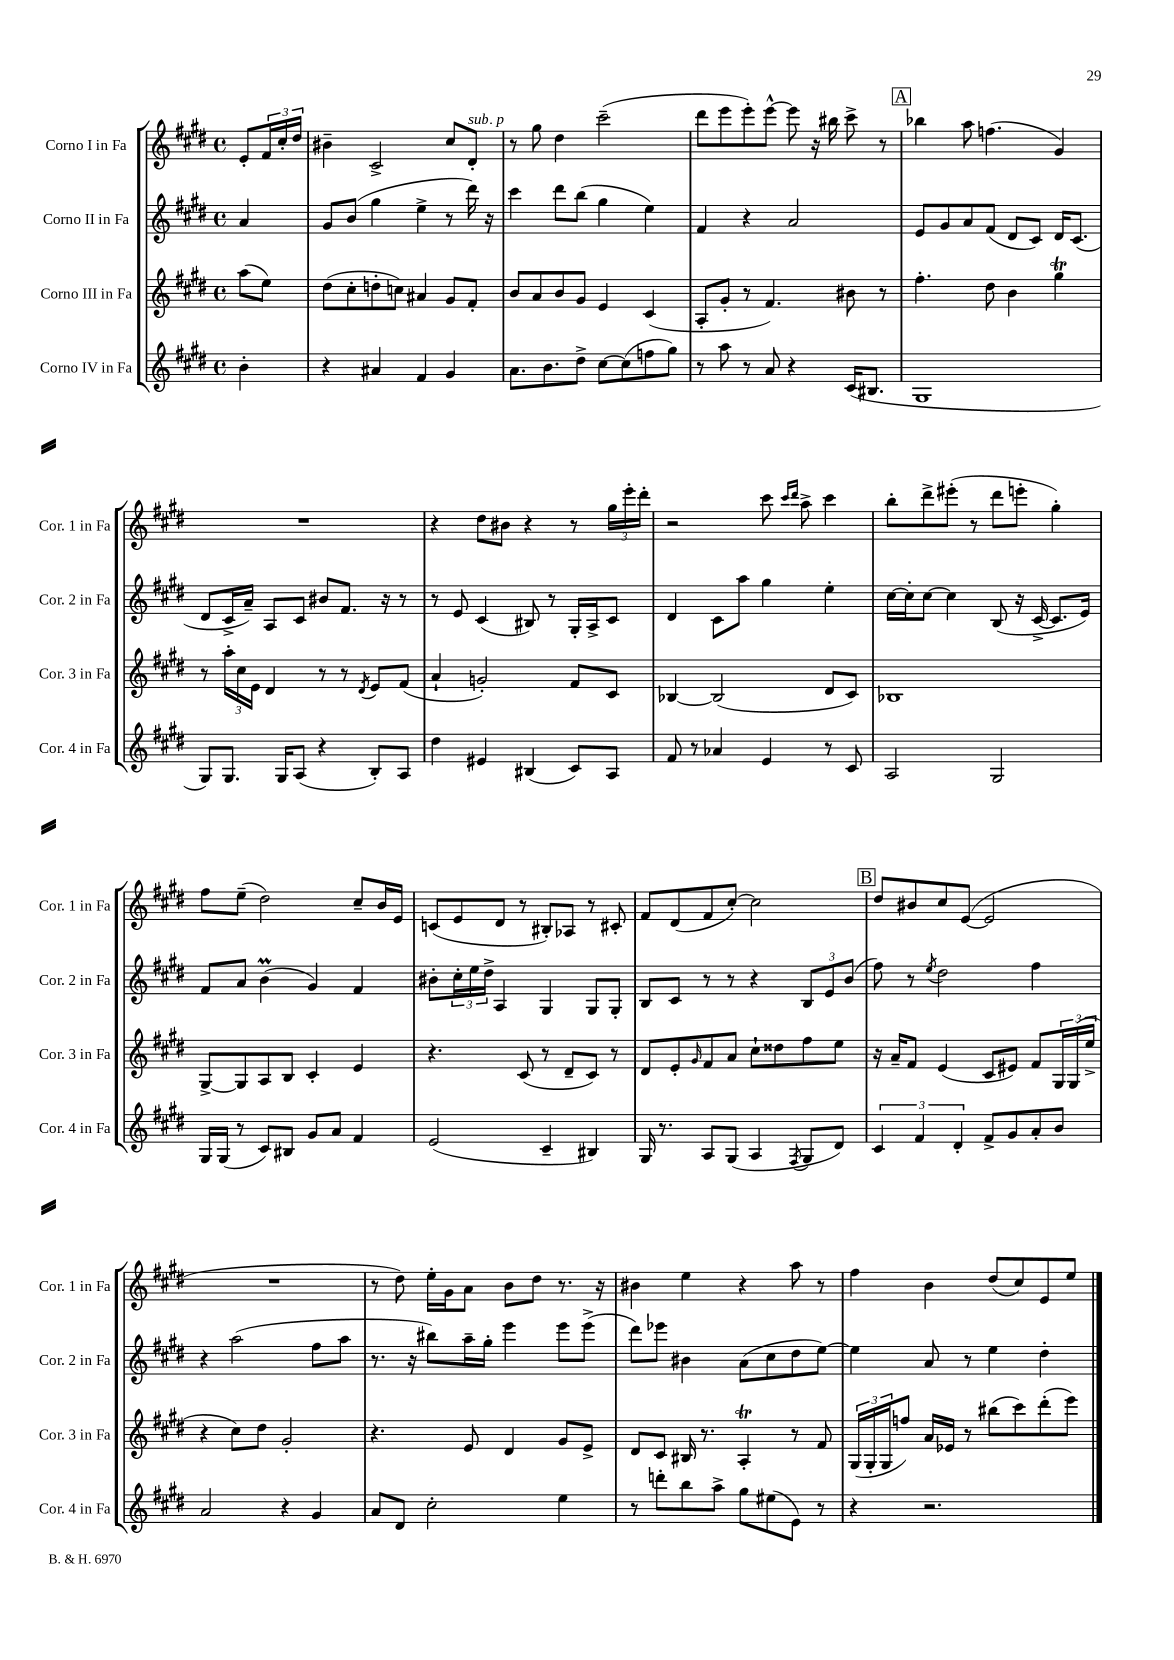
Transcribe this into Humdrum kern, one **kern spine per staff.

**kern	**kern	**kern	**kern
*staff4	*staff3	*staff2	*staff1
*clefG2	*clefG2	*clefG2	*clefG2
*k[f#c#g#d#]	*k[f#c#g#d#]	*k[f#c#g#d#]	*k[f#c#g#d#]
*M4/4	*M4/4	*M4/4	*M4/4
*met(c)	*met(c)	*met(c)	*met(c)
4b'\	(8aa\L	4a/	8e'/L
.	8ee\J)	.	24f#/L
.	.	.	24cc#'/
.	.	.	24dd#/JJ
=	=	=	=
4r	(8dd#\L	8g#/L	4b#~\
.	8cc#'\	(8b/J	.
4a#/	8dd'\	4gg#\	2c#^/
.	8cc\J)	.	.
4f#/	4a#/	4ee^\	.
4g#/	8g#/L	8r	8cc#/L
.	8f#'/J	16ddd#\)	8d#'/J
.	.	16r	.
=	=	=	=
8.a\L	8b/L	4ccc#\	8r
.	8a/	.	8gg#\
8.b\	.	.	.
.	8b/	8ddd#\L	4dd#\
8dd#^\J	8g#/J	(8bb\J	.
[8cc#\L	4e/	4gg#\	(2ccc#~\
(8cc#\]	.	.	.
8ff\	(4c#/	4ee\)	.
8gg#\J)	.	.	.
=	=	=	=
8r	8A'/L	4f#/	8ddd#\L
8aa\	8g#'/J	.	8eee\
8r	8r	4r	8eee'\)
8a/	4.f#/)	.	[8eee^^\J
4r	.	2a/	8eee\]
.	.	.	16r
.	.	.	16bb#\
(16c#/LK	8b#\	.	8ccc#^\
8.B#/J	.	.	.
.	8r	.	8r
=	=	=	=
1G#	4.ff#'\	8e/L	4bb-\
.	.	8g#/	.
.	.	8a/	8aa\
.	8dd#\	(8f#/J	(4.ff\
.	4b\	8d#/L	.
.	.	8c#/J)	.
.	4gg#\	16d#/LK	4g#/)
.	.	(8.c#/J	.
=	=	=	=
8G#/L)	8r	8d#/L	1r
8.G#/J	24aa'\LL	16c#^/L	.
.	24cc#\	.	.
.	.	16a~/JJ)	.
.	24e\JJ	.	.
.	4d#/	8A/L	.
16G#/LK	.	.	.
(8A/J	.	8c#/J	.
4r	8r	8b#/L	.
.	8r	8.f#/J	.
.	8qd#/	.	.
8B'/L)	8e/L	.	.
.	.	16r	.
8A/J	(8f#/J	8r	.
=	=	=	=
4dd#\	4a`/	8r	4r
.	.	8e/	.
4e#/	2g'/)	(4c#/	8dd#\L
.	.	.	8b#\J
(4B#/	.	8B#/)	4r
.	.	8r	.
8c#/L)	8f#/L	16G#'/LL	8r
.	.	16A^/J	.
8A/J	8c#/J	8c#/J	24gg#\LL
.	.	.	24eee'\
.	.	.	24ddd#'\JJ
=	=	=	=
8f#/	[4B-/	4d#/	2r
8r	.	.	.
4a-/	(2B-/]	8c#\L	.
.	.	8aa\J	.
4e/	.	4gg#\	8ccc#\
.	.	.	16qqccc#/LL
.	.	.	16qqddd#/JJ
.	.	.	8aa^\
8r	8d#/L	4ee'\	4ccc#\
8c#/	8c#/J)	.	.
=	=	=	=
2A/	1B-	[16cc#\LL	8bb'\L
.	.	16cc#'\]J	.
.	.	[8cc#\J	8ddd#^\
.	.	4cc#\]	(8eee#'\J
.	.	.	8r
2G#/	.	(8B/	8ddd#\L
.	.	16r	8eee'\J
.	.	[16c#^/	.
.	.	8.c#/]L	4gg#'\)
.	.	16e/Jk)	.
=	=	=	=
16G#/LL	[8G#^/L	8f#/L	8ff#\L
(16G#/JJ	.	.	.
8r	8G#/]	8a/J	(8ee~\J
8c#/L)	8A/	(4b\	2dd#\)
8B#/J	8B/J	.	.
8g#/L	4c#'/	4g#/)	.
8a/J	.	.	.
4f#/	4e/	4f#/	8cc#~/L
.	.	.	16b/L
.	.	.	16e/JJ
=	=	=	=
(2e/	4.r	8b#'\L	(8c/L
.	.	24cc#'\L	8e/
.	.	24ee\	.
.	.	24dd#^\JJ	.
.	.	4A/	8d#/J
.	(8c#/	.	8r
4c#~/	8r	4G#/	8B#'/L)
.	8d#~/L	.	8A-/J
4B#/)	8c#/J)	8G#/L	8r
.	8r	8G#'/J	8c#'/
=	=	=	=
16G#/	8d#/L	8B/L	8f#/L
8.r	.	.	.
.	8e'/	8c#/J	(8d#/
.	16qqg#/	.	.
8A/L	8f#/	8r	8f#/
(8G#/J	8a/J	8r	[8cc#'/J)
4A/	8cc#`\L	4r	2cc#\]
.	8dd##\	.	.
8qF#/	.	.	.
8G#/L	8ff#\	12B/L	.
.	.	12e/	.
8d#/J)	8ee\J	.	.
.	.	(12b/J	.
=	=	=	=
6c#/	16r	8ff#\)	8dd#/L
.	16a~/LK	.	.
.	8f#/J	8r	8b#/
6f#/	.	.	.
.	.	8qee/	.
.	(4e/	2dd#\	8cc#/
6d#'/	.	.	.
.	.	.	([8e/J
8f#^/L	8c#/L	.	2e/]
8g#/	8e#/J)	.	.
8a'/	8f#/L	4ff#\	.
8b/J	24G#/L	.	.
.	(24G#/	.	.
.	24ee^/JJ	.	.
=	=	=	=
2a/	4r	4r	1r
.	8cc#\L)	(2aa\	.
.	8dd#\J	.	.
4r	2g#'/	.	.
4g#/	.	8ff#\L	.
.	.	8aa\J	.
=	=	=	=
8a/L	4.r	8.r	8r
8d#/J	.	.	8dd#\)
.	.	16r	.
2cc#'\	.	8bb#\L)	16ee'\LL
.	.	.	16g#\J
.	8e/	16aa~\L	8a\J
.	.	16gg#'\JJ	.
.	4d#/	4eee\	8b\L
.	.	.	8dd#\J
4ee\	8g#/L	8eee\L	8.r
.	8e^/J	(8eee^\J	.
.	.	.	16r
=	=	=	=
8r	8d#/L	8ddd#\L)	4b#\
8ddd'\L	8c#/J	8eee-\J	.
8bb\	16B#/	4b#\	4ee\
.	8.r	.	.
8aa^\J	.	.	.
8gg#\L	4A'/	(8a\L	4r
(8ee#\	.	8cc#\	.
8e\J)	8r	8dd#\	8aa\
8r	8f#/	[8ee\J)	8r
=	=	=	=
4r	(24G#/LL	4ee\]	4ff#\
.	24G#'/	.	.
.	24G#/J	.	.
.	8ff/J)	.	.
2.r	16a/LL	8a/	4b\
.	16e-/JJ	.	.
.	8r	8r	.
.	(8bb#\L	4ee\	(8dd#/L
.	8ccc#\)	.	8cc#/)
.	(8ddd#'\	4dd#'\	8e/
.	8eee\J)	.	8ee/J
==	==	==	==
*-	*-	*-	*-
